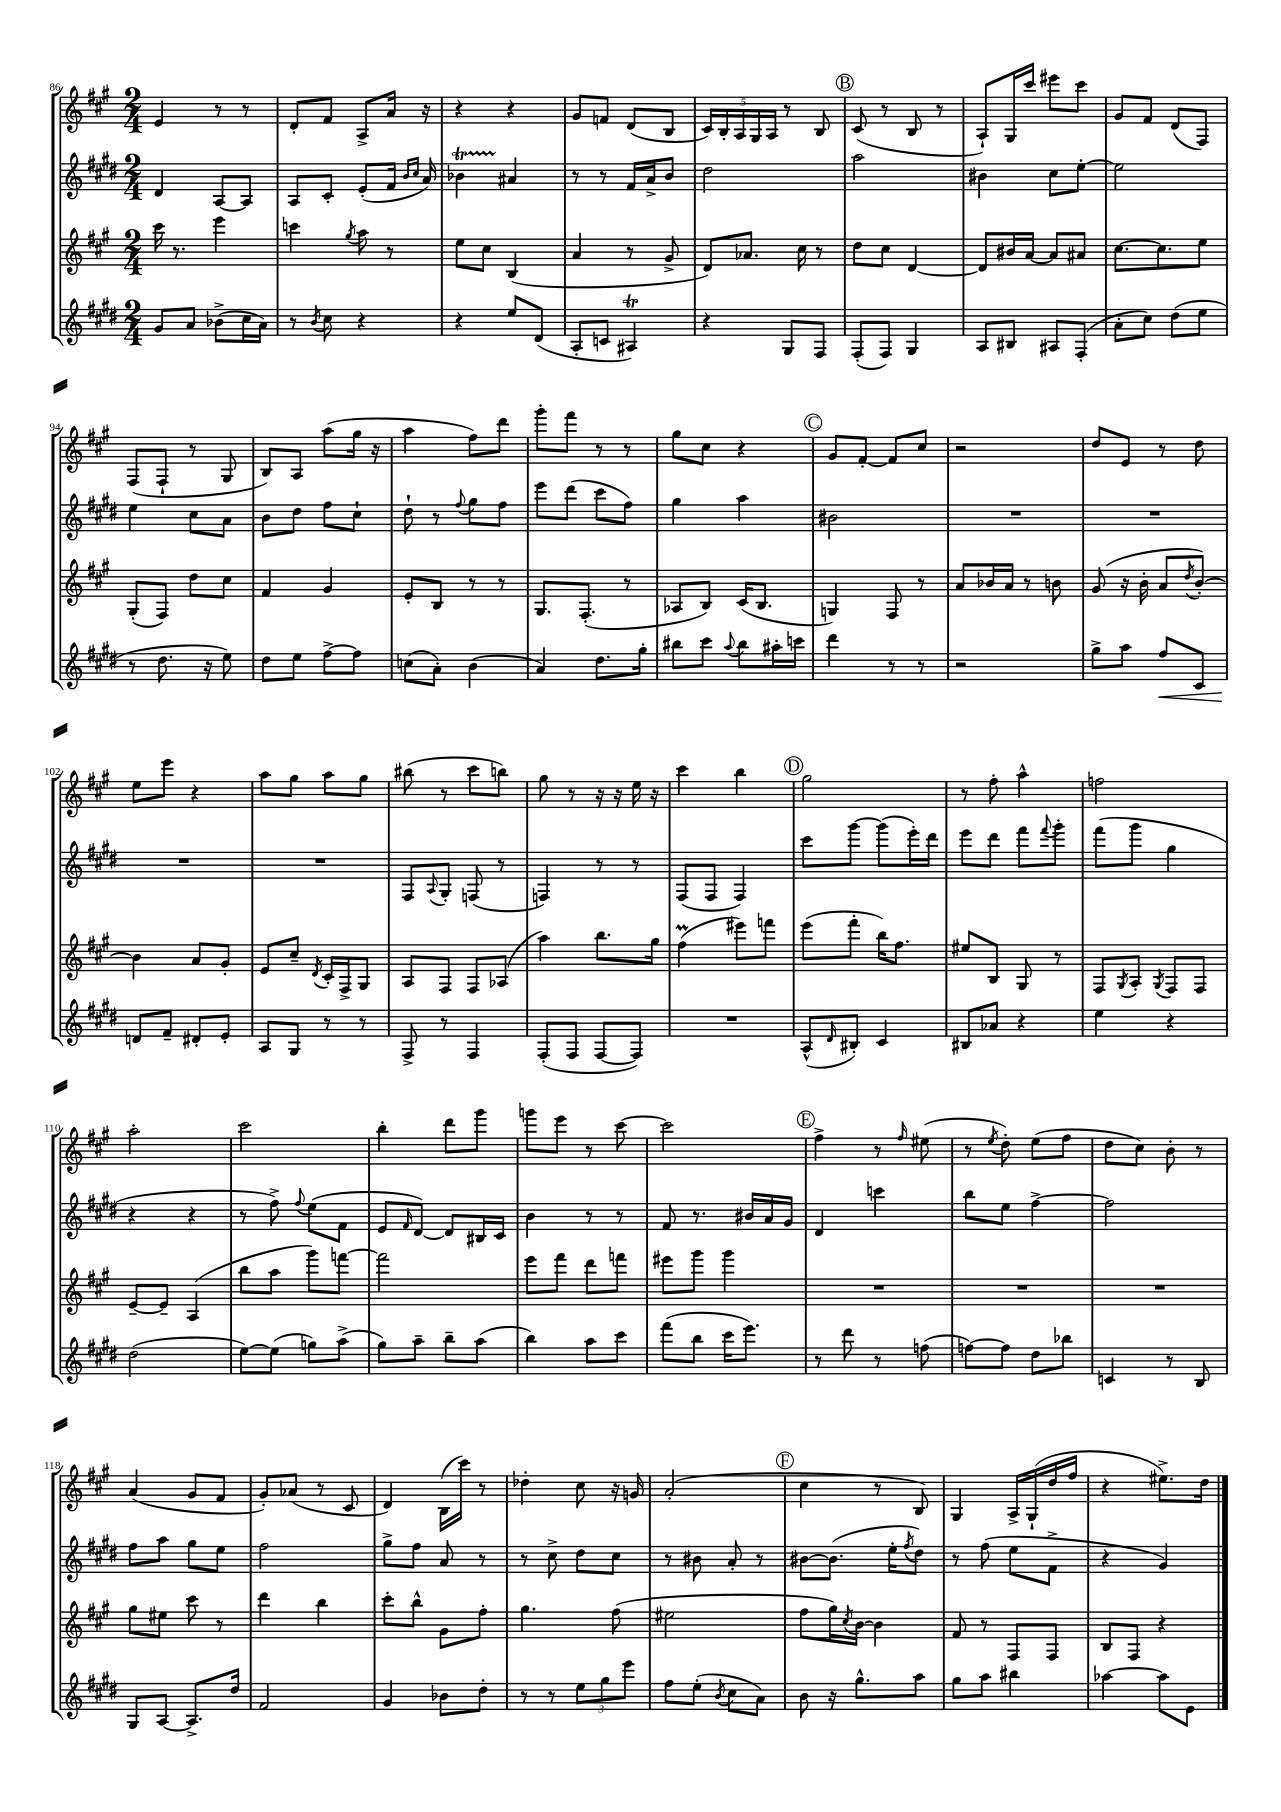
<<
\new StaffGroup <<
\new Staff = "s0" {
    \clef treble \key a \major \numericTimeSignature \time 2/4
    e'4 r8 r8 |
    d'8-. fis'8 a8-> a'16 r16 |
    r4 r4 |
    gis'8 f'8 d'8( b8 |
    \tuplet 5/4 { cis'16) b16-. a16 gis16 a16 } r8 b8 |
    \mark \markup { \circle "B" } cis'8( r8 b8 r8 |
    a8-!) gis16 cis'''16 eis'''8 cis'''8 |
    gis'8 fis'8 d'8( fis8) |
    fis8( fis8-! r8 gis8 |
    b8) a8 a''8( gis''16 r16 |
    a''4 fis''8) d'''8 |
    gis'''8-. fis'''8 r8 r8 |
    gis''8 cis''8 r4 |
    \mark \markup { \circle "C" } gis'8 fis'8~-. fis'8 cis''8 |
    r2 |
    d''8 e'8 r8 d''8 |
    e''8 e'''8 r4 |
    a''8 gis''8 a''8 gis''8 |
    bis''8( r8 cis'''8 b''8) |
    gis''8 r8 r16 r16 e''16 r16 |
    cis'''4 b''4 |
    \mark \markup { \circle "D" } gis''2 |
    r8 fis''8-. a''4-^ |
    f''2 |
    a''2-. |
    cis'''2 |
    b''4-. d'''8 gis'''8 |
    g'''8 e'''8 r8 cis'''8~ |
    cis'''2 |
    \mark \markup { \circle "E" } fis''4-> r8 \grace { fis''16 } eis''8( |
    r8 \acciaccatura { e''8 } d''8-.) e''8( fis''8 |
    d''8 cis''8) b'8-. r8 |
    a'4( gis'8 fis'8 |
    gis'8-.) aes'8( r8 cis'8 |
    d'4) b16( cis'''16) r8 |
    des''4-. cis''8 r16 g'16 |
    a'2-.( |
    \mark \markup { \circle "F" } cis''4 r8 b8) |
    gis4 a16-> gis16-!( d''16 fis''16 |
    r4 eis''8.->) d''16 \bar "|." |
}
\new Staff = "s1" {
    \clef treble \key e \major \numericTimeSignature \time 2/4
    dis'4 a8~ a8 |
    a8 cis'8-. e'8-.( fis'16 \grace { b'16 cis''16 } a'16) |
    bes'4\startTrillSpan ais'4\stopTrillSpan |
    r8 r8 fis'16 a'16-> b'8 |
    dis''2 |
    \mark \markup { \circle "B" } a''2 |
    bis'4 cis''8 e''8~-. |
    e''2 |
    e''4 cis''8 a'8 |
    b'8 dis''8 fis''8 cis''8-! |
    dis''8-! r8 \appoggiatura { fis''8 } gis''8 fis''8 |
    e'''8 dis'''8( cis'''8 fis''8) |
    gis''4 a''4 |
    \mark \markup { \circle "C" } bis'2 |
    R2 |
    R2 |
    R2 |
    R2 |
    fis8 \appoggiatura { a8 } gis8-. f8( r8 |
    f4) r8 r8 |
    fis8( fis8 fis4) |
    \mark \markup { \circle "D" } cis'''8 gis'''8~ gis'''8( e'''16-.) dis'''16 |
    e'''8 dis'''8 fis'''8 \appoggiatura { fis'''8 } gis'''8-. |
    fis'''8( gis'''8 gis''4 |
    r4 r4 |
    r8 fis''8->) \appoggiatura { fis''8 } e''8( fis'8 |
    e'8 \grace { fis'16 } dis'8~) dis'8 bis16 cis'16 |
    b'4 r8 r8 |
    fis'8 r8. bis'16 a'16 gis'16 |
    \mark \markup { \circle "E" } dis'4 c'''4 |
    b''8 e''8 fis''4~-> |
    fis''2 |
    fis''8 a''8 gis''8 e''8 |
    fis''2 |
    gis''8-> fis''8 a'8 r8 |
    r8 cis''8-> dis''8 cis''8 |
    r8 bis'8 a'8-. r8 |
    \mark \markup { \circle "F" } bis'8~ bis'8.( e''16-. \acciaccatura { fis''8 } dis''8) |
    r8 fis''8( e''8 fis'8-> |
    r4 gis'4) \bar "|." |
}
\new Staff = "s2" {
    \clef treble \key a \major \numericTimeSignature \time 2/4
    cis'''16 r8. e'''4 |
    c'''4 \acciaccatura { gis''8 } a''8 r8 |
    e''8 cis''8 b4( |
    a'4 r8 gis'8-> |
    d'8) aes'8. cis''16 r8 |
    \mark \markup { \circle "B" } d''8 cis''8 d'4~ |
    d'8 bis'16 a'16~ a'8 ais'8 |
    cis''8.~ cis''8. e''8 |
    gis8-.( fis8) d''8 cis''8 |
    fis'4 gis'4 |
    e'8-. b8 r8 r8 |
    gis8. fis8.-.( r8 |
    aes8 b8) cis'16( b8. |
    \mark \markup { \circle "C" } g4) fis8 r8 |
    a'8 bes'16 a'16 r8 b'8 |
    gis'8( r16 b'16-. a'8 \acciaccatura { d''8 } b'8~-.) |
    b'4 a'8 gis'8-. |
    e'8 cis''8-- \acciaccatura { d'8 } cis'16-. fis16-> gis8 |
    a8 fis8 fis8 aes8( |
    a''4) b''8. gis''16 |
    fis''4\prall( eis'''8) f'''8 |
    \mark \markup { \circle "D" } e'''8( fis'''8-. b''16) fis''8. |
    eis''8 b8 gis8 r8 |
    fis8 \acciaccatura { gis8 } a8-. \acciaccatura { gis8 } fis8 fis8 |
    e'8~-- e'8-- a4( |
    b''8 a''8 gis'''8) f'''8~ |
    f'''2 |
    e'''8 fis'''8 d'''8 f'''8 |
    eis'''8 gis'''8 gis'''4 |
    \mark \markup { \circle "E" } R2 |
    R2 |
    R2 |
    gis''8 eis''8 cis'''8 r8 |
    d'''4 b''4 |
    cis'''8-. b''8-^ gis'8 fis''8-. |
    gis''4. fis''8( |
    eis''2 |
    \mark \markup { \circle "F" } fis''8 gis''16) \acciaccatura { cis''8 } b'16~ b'4 |
    fis'8 r8 fis8 fis8 |
    b8 fis8 r4 \bar "|." |
}
\new Staff = "s3" {
    \clef treble \key e \major \numericTimeSignature \time 2/4
    gis'8 a'8 bes'8->( cis''16 a'16) |
    r8 \acciaccatura { b'8 } cis''8 r4 |
    r4 e''8 dis'8( |
    a8-. c'8 ais4\trill) |
    r4 gis8 fis8 |
    \mark \markup { \circle "B" } fis8-.( fis8) gis4 |
    a8 bis8 ais8 fis8-.( |
    a'8-. cis''8) dis''8( e''8 |
    r8 dis''8. r16 e''8) |
    dis''8 e''8 fis''8~-> fis''8 |
    c''8( a'8-.) b'4( |
    a'4) dis''8. gis''16-. |
    bis''8 cis'''8 \appoggiatura { a''8 } bis''8 ais''16-. c'''16 |
    \mark \markup { \circle "C" } dis'''4 r8 r8 |
    r2 |
    gis''8-> a''8 fis''8\< cis'8 |
    d'8\! fis'8-- dis'8-. e'8-. |
    a8 gis8 r8 r8 |
    fis8-> r8 fis4 |
    fis8-.( fis8 fis8~ fis8) |
    R2 |
    \mark \markup { \circle "D" } a8-^( \grace { dis'16 } bis8-.) cis'4 |
    bis8 aes'8 r4 |
    e''4 r4 |
    dis''2( |
    e''8~) e''8( g''8) a''8->( |
    gis''8) a''8-- b''8-- a''8( |
    b''4) a''8 cis'''8 |
    fis'''8( b''8 cis'''16 e'''8.) |
    \mark \markup { \circle "E" } r8 dis'''8 r8 f''8( |
    f''8~) f''8 dis''8 bes''8 |
    c'4 r8 b8 |
    gis8 a8~ a8.-> dis''16 |
    fis'2 |
    gis'4 bes'8 dis''8-. |
    r8 r8 \tuplet 3/2 { e''8 gis''8 e'''8 } |
    fis''8 e''8-.( \acciaccatura { b'8 } cis''8 a'8) |
    \mark \markup { \circle "F" } b'8 r16 gis''8.-^ a''8 |
    gis''8 a''8 bis''4 |
    aes''4~ aes''8 e'8 \bar "|." |
}
>>
>>
\layout { \context { \Score currentBarNumber = #86 } }
